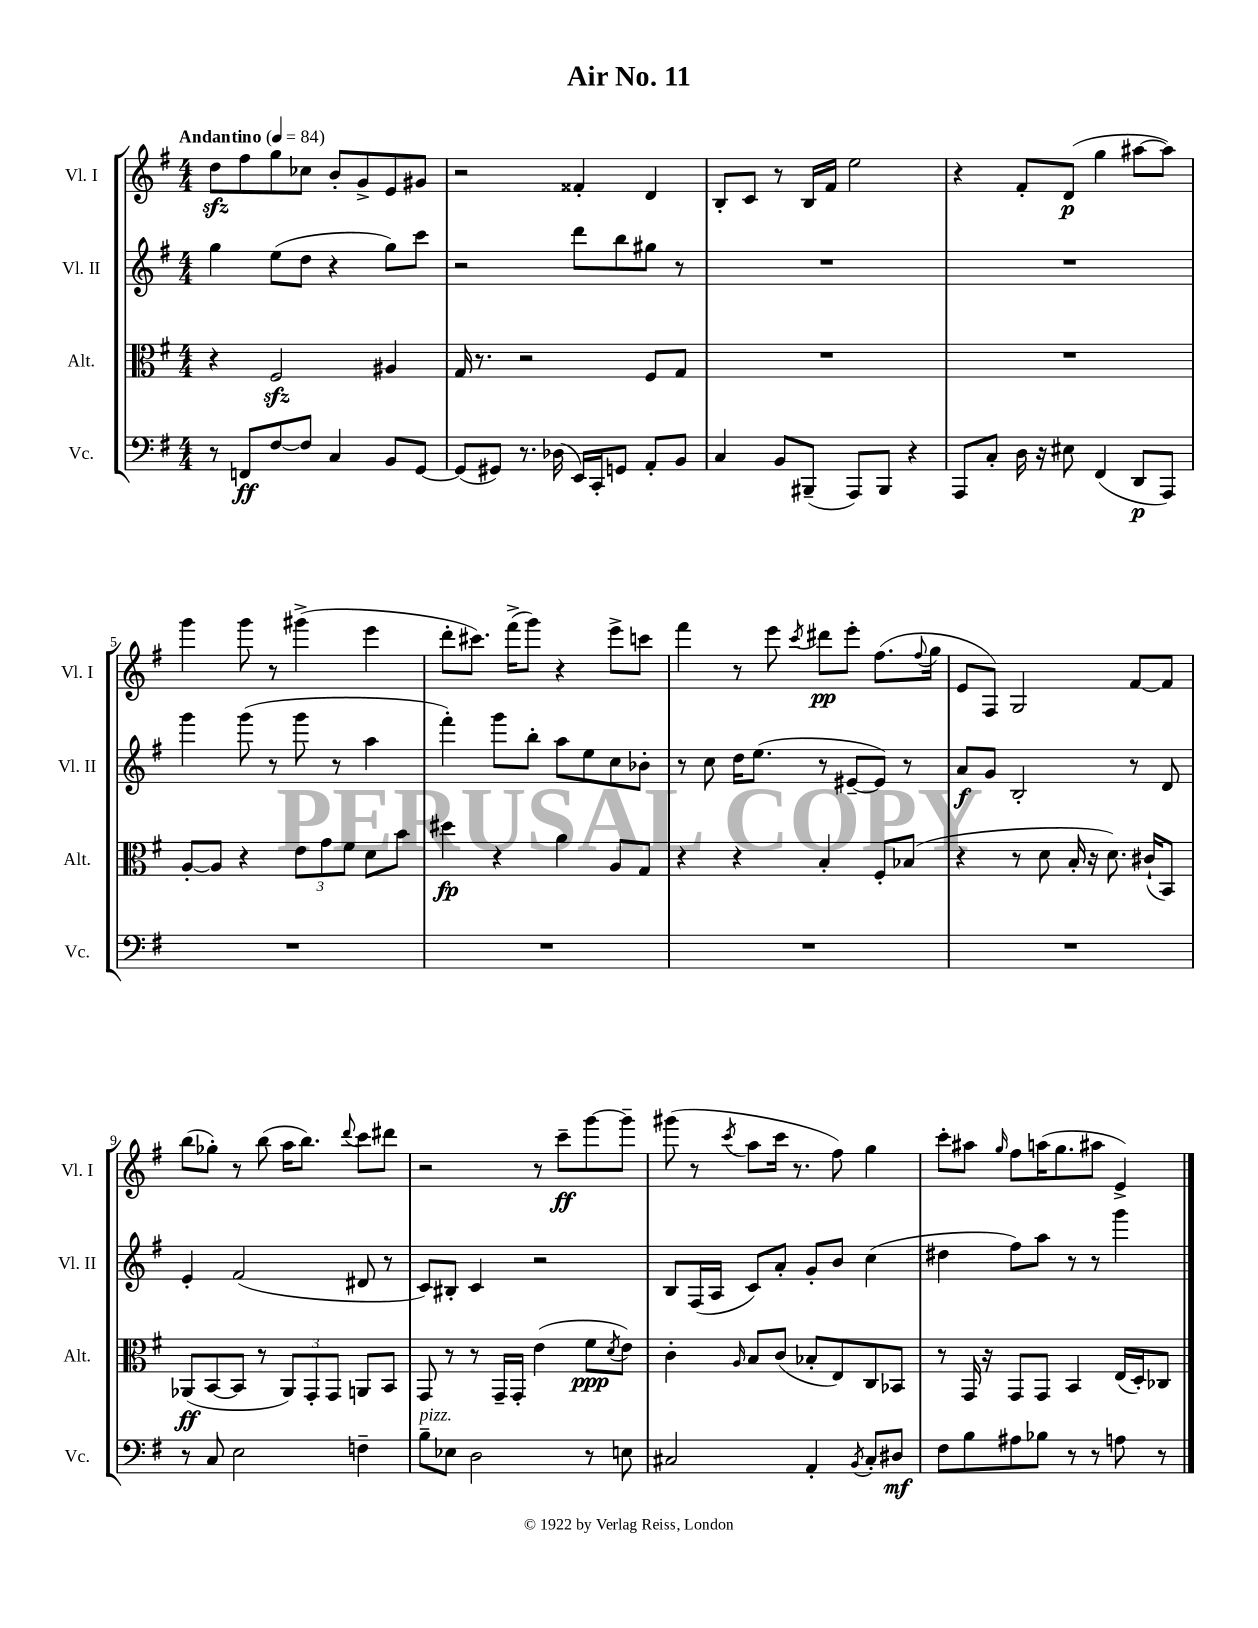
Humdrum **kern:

**kern	**dynam	**kern	**dynam	**kern	**dynam	**kern	**dynam
*part4	*part4	*part3	*part3	*part2	*part2	*part1	*part1
*staff4	*staff4	*staff3	*staff3	*staff2	*staff2	*staff1	*staff1
*I"Vc.	*	*I"Alt.	*	*I"Vl. II	*	*I"Vl. I	*
*I'Vc.	*	*I'Alt.	*	*I'Vl. II	*	*I'Vl. I	*
*clefF4	*	*clefC3	*	*clefG2	*	*clefG2	*
*k[f#]	*	*k[f#]	*	*k[f#]	*	*k[f#]	*
*M4/4	*	*M4/4	*	*M4/4	*	*M4/4	*
*MM84	*	*MM84	*	*MM84	*	*MM84	*
=1	=1	=1	=1	=1	=1	=1	=1
!	!	!	!	!	!	!LO:TX:a:B:t=Andantino	!
8r	.	4r	.	4gg\	.	8ddzz\L	.
8FFn/L	ff	.	.	.	.	8ff#\	.
[8F#/	.	2F#zz/	.	(8ee\L	.	8gg\	.
8F#/J]	.	.	.	8dd\J	.	8cc-X\J	.
4C/	.	.	.	4r	.	8b'/L	.
.	.	.	.	.	.	8g^/	.
8BB/L	.	4A#X/	.	8gg\L)	.	8e/	.
[8GG/J	.	.	.	8ccc\J	.	8g#X/J	.
=2	=2	=2	=2	=2	=2	=2	=2
(8GG/L]	.	16G/	.	2r	.	2r	.
.	.	8.r	.	.	.	.	.
8GG#X/J)	.	.	.	.	.	.	.
8.r	.	2r	.	.	.	.	.
(16D-X\	.	.	.	.	.	.	.
16EE/LL)	.	.	.	8ddd\L	.	4f##X'/	.
16CC'/J	.	.	.	.	.	.	.
8GGn/J	.	.	.	8bb\	.	.	.
8AA'/L	.	8F#/L	.	8gg#X\J	.	4d/	.
8BB/J	.	8G/J	.	8r	.	.	.
=3	=3	=3	=3	=3	=3	=3	=3
4C/	.	1r	.	1r	.	8B'/L	.
.	.	.	.	.	.	8c/J	.
8BB/L	.	.	.	.	.	8r	.
(8BBB#X~/J	.	.	.	.	.	16B/LL	.
.	.	.	.	.	.	16f#/JJ	.
8AAA/L)	.	.	.	.	.	2ee\	.
8BBB#/J	.	.	.	.	.	.	.
4r	.	.	.	.	.	.	.
=4	=4	=4	=4	=4	=4	=4	=4
8AAA/L	.	1r	.	1r	.	4r	.
8C'/J	.	.	.	.	.	.	.
16D\	.	.	.	.	.	8f#'/L	.
16r	.	.	.	.	.	.	.
8E#X\	.	.	.	.	.	(8d/J	p
(4FF#/	.	.	.	.	.	4gg\	.
8DD/L	p	.	.	.	.	[8aa#X\L	.
8AAA/J)	.	.	.	.	.	8aa#\J])	.
!!LO:LB:g=z
=5	=5	=5	=5	=5	=5	=5	=5
1r	.	[8A'/L	.	4ggg\	.	4ggg\	.
.	.	8A/J]	.	.	.	.	.
.	.	4r	.	(8ggg\	.	8ggg\	.
.	.	.	.	8r	.	8r	.
.	.	12e\L	.	8ggg\	.	(4ggg#X^\	.
.	.	12g\	.	.	.	.	.
.	.	.	.	8r	.	.	.
.	.	12f#\J	.	.	.	.	.
.	.	8d\L	.	4aa\	.	4eee\	.
.	.	8b\J	.	.	.	.	.
=6	=6	=6	=6	=6	=6	=6	=6
1r	.	4dd#X\	fp	4fff#'\)	.	8ddd'\L	.
.	.	.	.	.	.	8.ccc#X\J)	.
.	.	4r	.	8ggg\L	.	.	.
.	.	.	.	.	.	(16fff#^\KL	.
.	.	.	.	8bb'\J	.	8ggg\J)	.
.	.	4a\	.	8aa\L	.	4r	.
.	.	.	.	8ee\	.	.	.
.	.	8A/L	.	8cc\	.	8eee^\L	.
.	.	8G/J	.	8b-X'\J	.	8cccn\J	.
=7	=7	=7	=7	=7	=7	=7	=7
1r	.	4r	.	8r	.	4fff#\	.
.	.	.	.	8cc\	.	.	.
.	.	4r	.	16dd\KL	.	8r	.
.	.	.	.	(8.ee\J	.	.	.
.	.	.	.	.	.	8eee\	.
.	.	.	.	.	.	8qccc/	.
.	.	4B'/	.	8r	.	8ddd#X\L	pp
.	.	.	.	[8e#X~/L	.	8eee'\J	.
.	.	8F#'/L	.	8e#/J])	.	(8.ff#\L	.
.	.	(8B-X/J	.	8r	.	.	.
.	.	.	.	.	.	8qqff#/	.
.	.	.	.	.	.	16gg\Jk	.
=8	=8	=8	=8	=8	=8	=8	=8
1r	.	4r	.	8a/L	f	8e/L	.
.	.	.	.	8g/J	.	8F#/J)	.
.	.	8r	.	2B'/	.	2G/	.
.	.	8d\	.	.	.	.	.
.	.	16B'/	.	.	.	.	.
.	.	16r	.	.	.	.	.
.	.	8.d\)	.	.	.	.	.
.	.	.	.	8r	.	[8f#/L	.
.	.	(16c#X`/KL	.	.	.	.	.
.	.	8BB/J)	.	8d/	.	8f#/J]	.
!!LO:LB:g=z
=9	=9	=9	=9	=9	=9	=9	=9
8r	.	(8AA-X/L	ff	4e'/	.	(8bb\L	.
8C/	.	[8BB/	.	.	.	8gg-X'\J)	.
2E\	.	8BB/J]	.	(2f#/	.	8r	.
.	.	8r	.	.	.	(8bb\	.
.	.	12AA-/L)	.	.	.	16aa\KL	.
.	.	.	.	.	.	8.bb\J)	.
.	.	12GG'/	.	.	.	.	.
.	.	12GG/J	.	.	.	.	.
.	.	.	.	.	.	8qqddd/	.
4Fn~\	.	8AAn/L	.	8d#X/	.	8ccc\L	.
.	.	8BB/J	.	8r	.	8ddd#X\J	.
=10	=10	=10	=10	=10	=10	=10	=10
!LO:TX:a:i:t=pizz.	!	!	!	!	!	!	!
8B~\L	.	8GG/	.	8c/L)	.	2r	.
8E-X\J	.	8r	.	8B#X'/J	.	.	.
2D\	.	8r	.	4c/	.	.	.
.	.	16GG~/LL	.	.	.	.	.
.	.	16GG'/JJ	.	.	.	.	.
.	.	(4e\	.	2r	.	8r	.
.	.	.	.	.	.	8ccc~\L	ff
8r	.	8f#\L	ppp	.	.	[8ggg\	.
.	.	8qd/	.	.	.	.	.
8En\	.	8e\J)	.	.	.	8ggg~\J]	.
=11	=11	=11	=11	=11	=11	=11	=11
2C#X/	.	4c'\	.	8B/L	.	(8ggg#X\	.
.	.	.	.	(16F#/L	.	8r	.
.	.	.	.	16A/JJ	.	.	.
.	.	16qqA/	.	.	.	8qccc/	.
.	.	8B/L	.	8c/L)	.	8aa\L	.
.	.	(8c/J	.	8a'/J	.	16ccc\Jk	.
.	.	.	.	.	.	8.r	.
4AA'/	.	8B-X'/L	.	8g'/L	.	.	.
.	.	8E/)	.	8b/J	.	8ff#\)	.
8qBB/	.	.	.	.	.	.	.
8C#'/L	.	8C/	.	(4cc\	.	4gg\	.
8D#X/J	mf	8BB-X/J	.	.	.	.	.
=12	=12	=12	=12	=12	=12	=12	=12
8F#\L	.	8r	.	4dd#X\	.	8ccc'\L	.
8B\	.	16GG/	.	.	.	8aa#X\J	.
.	.	16r	.	.	.	.	.
.	.	.	.	.	.	16qqgg/	.
8A#X\	.	8GG/L	.	8ff#\L)	.	8ff#\L	.
8B-X\J	.	8GG/J	.	8aa\J	.	(16aan\K	.
.	.	.	.	.	.	8.gg\	.
8r	.	4BB/	.	8r	.	.	.
8r	.	.	.	8r	.	8aa#X\J	.
8An\	.	(16E/LL	.	4ggg\	.	4e^/)	.
.	.	16D'/J)	.	.	.	.	.
8r	.	8C-X/J	.	.	.	.	.
==	==	==	==	==	==	==	==
*-	*-	*-	*-	*-	*-	*-	*-
